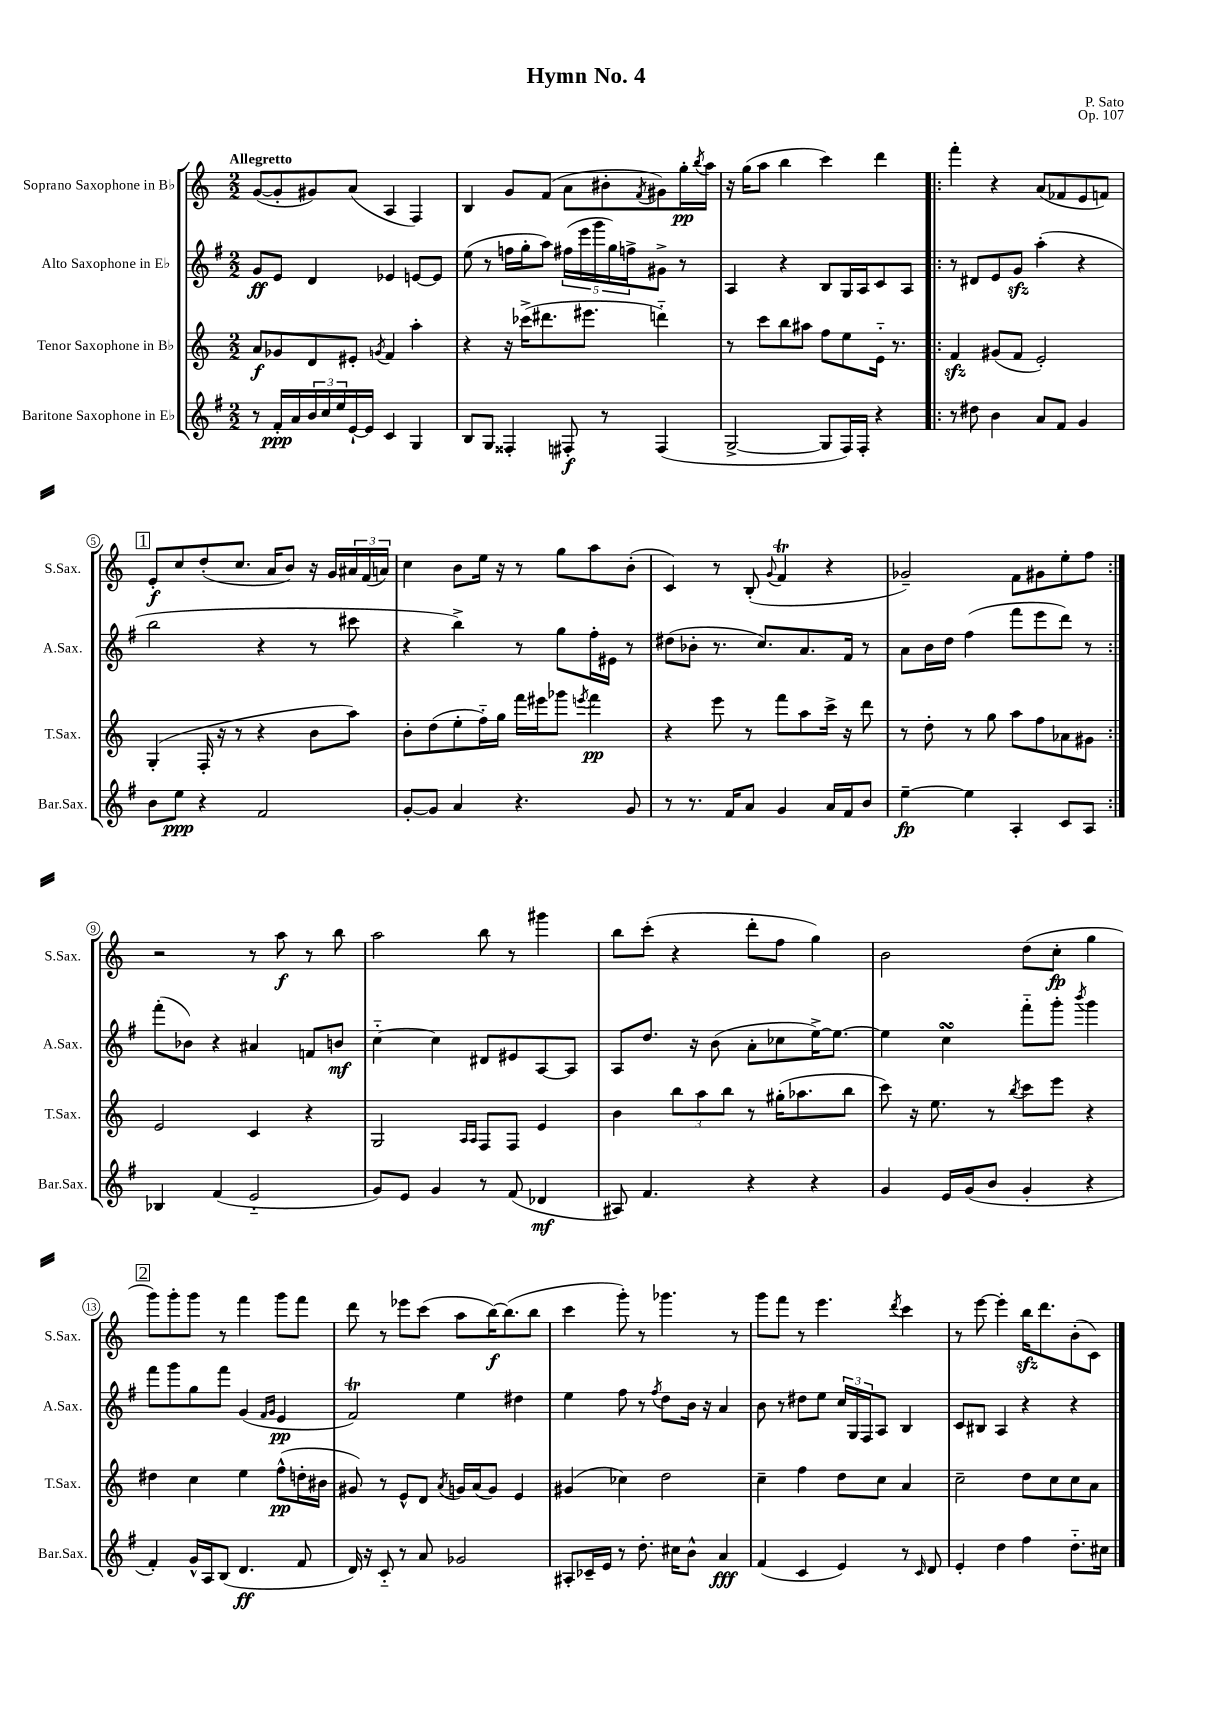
\header { title = "Hymn No. 4" composer = "P. Sato" opus = "Op. 107" }
<<
\new StaffGroup <<
\new Staff = "s0" \with { instrumentName = "Soprano Saxophone in Bb" shortInstrumentName = "S.Sax." } {
    \clef treble \key c \major \numericTimeSignature \time 2/2 \tempo "Allegretto"
    g'8~( g'8-. gis'8) a'8( a4 f4) |
    b4 g'8 f'8( a'8 bis'8-. \acciaccatura { f'8 } gis'8) g''16-.\pp \acciaccatura { b''8 } a''16 |
    r16 g''16( a''8 b''4 c'''4) d'''4 |
    \repeat volta 2 { f'''4-. r4 a'8( fes'8 e'8 f'8) |
    \mark \markup { \box "1" } e'8-.\f c''8 d''8-.( c''8. a'16 b'8) r16 g'16 \tuplet 3/2 { ais'16 f'16( a'16) } |
    c''4 b'8 e''16 r16 r8 g''8 a''8 b'8-.( |
    c'4) r8 b8-.( \appoggiatura { g'8 } f'4\trill r4 |
    ges'2--) f'8 gis'8 e''8-. f''8 | }
    r2 r8 a''8\f r8 b''8 |
    a''2 b''8 r8 gis'''4 |
    b''8 c'''8-.( r4 d'''8-. f''8 g''4) |
    b'2 d''8( c''8-.\fp g''4 |
    \mark \markup { \box "2" } g'''8) g'''8-. g'''8 r8 f'''4 g'''8 f'''8 |
    d'''8 r8 ees'''8 c'''8( a''8 b''16~\f) b''8.( b''8 |
    c'''4 g'''8-.) r8 ges'''4. r8 |
    g'''8 f'''8 r8 e'''4. \acciaccatura { d'''8 } c'''4 |
    r8 e'''8~ e'''4-. b''16\sfz d'''8. b'8-.( c'8) \bar "|." |
}
\new Staff = "s1" \with { instrumentName = "Alto Saxophone in Eb" shortInstrumentName = "A.Sax." } {
    \clef treble \key g \major \numericTimeSignature \time 2/2
    g'8\ff e'8 d'4 ees'4 e'8~ e'8 |
    e''8( r8 f''16 g''16-. a''8) \tuplet 5/4 { fis''16( e'''16 g'''16 g''16) f''16-> } gis'8-> r8 |
    a4 r4 b8 g16 a16 c'8 a8 |
    \repeat volta 2 { r8 dis'8 e'8 g'8\sfz a''4-.( r4 |
    \mark \markup { \box "1" } b''2 r4 r8 cis'''8 |
    r4 b''4->) r8 g''8 fis''16-. eis'16 r8 |
    dis''8( bes'8-. r8. c''8.) a'8. fis'16 r8 |
    a'8 b'16 d''16 fis''4( fis'''8 e'''8 d'''8) r8 | }
    fis'''8-.( bes'8) r4 ais'4 f'8 b'8\mf |
    c''4~-_ c''4 dis'8 eis'8 a8~ a8 |
    a8 d''8. r16 b'8( a'8-. ces''8 e''16~->) e''8.~ |
    e''4 c''4\turn fis'''8-_ g'''8-. \acciaccatura { b'''8 } g'''4 |
    \mark \markup { \box "2" } fis'''8 g'''8 g''8 fis'''8 g'4( \grace { fis'16 g'16 } e'4\pp |
    fis'2\trill) e''4 dis''4 |
    e''4 fis''8 r8 \acciaccatura { fis''8 } d''8 b'16 r16 a'4 |
    b'8 r8 dis''8 e''8 \tuplet 3/2 { c''16 g16 fis16 } a8 b4 |
    c'8 bis8 a4 r4 r4 \bar "|." |
}
\new Staff = "s2" \with { instrumentName = "Tenor Saxophone in Bb" shortInstrumentName = "T.Sax." } {
    \clef treble \key c \major \numericTimeSignature \time 2/2
    a'8\f ges'8 d'8 eis'8-. \acciaccatura { g'8 } f'4 a''4-. |
    r4 r16 ces'''16->( dis'''8. eis'''8. d'''4-_) |
    r8 c'''8 b''8 ais''8 f''8 e''8 e'16-_ r8. |
    \repeat volta 2 { f'4\sfz gis'8( f'8 e'2-.) |
    \mark \markup { \box "1" } g4-.( f16-. r16 r8 r4 b'8 a''8) |
    b'8-. d''8( e''8-. f''16-_) g''16 f'''16 eis'''16 ges'''8 \acciaccatura { e'''8 } f'''4\pp |
    r4 e'''8 r8 f'''8 a''8 c'''16-> r16 d'''8 |
    r8 d''8-. r8 g''8 a''8 f''8 aes'8 gis'8 | }
    e'2 c'4 r4 |
    g2 \grace { a16 a16 } f8 f8 e'4 |
    b'4 \tuplet 3/2 { b''8 a''8 b''8 } r8 gis''16-.( aes''8. b''8 |
    c'''8) r16 e''8. r8 \acciaccatura { b''8 } c'''8 e'''8 r4 |
    \mark \markup { \box "2" } dis''4 c''4 e''4 f''8-^\pp( d''16-. bis'16 |
    gis'8) r8 e'8-^ d'8 \acciaccatura { a'8 } g'16 a'16( g'8) e'4 |
    gis'4( ces''4) d''2 |
    c''4-- f''4 d''8 c''8 a'4 |
    c''2-- d''8 c''8 c''8 a'8 \bar "|." |
}
\new Staff = "s3" \with { instrumentName = "Baritone Saxophone in Eb" shortInstrumentName = "Bar.Sax." } {
    \clef treble \key g \major \numericTimeSignature \time 2/2
    r8 fis'16-.\ppp a'16 \tuplet 3/2 { b'16 c''16 e''16 } e'16~-! e'16 c'4 g4 |
    b8 g8 fisis4-. fis8-.\f r8 fis4( |
    g2~-> g8 fis16) fis16-. r4 |
    \repeat volta 2 { r8 dis''8 b'4 a'8 fis'8 g'4 |
    \mark \markup { \box "1" } b'8 e''8\ppp r4 fis'2 |
    g'8~-. g'8 a'4 r4. g'8 |
    r8 r8. fis'16 a'8 g'4 a'16 fis'16 b'8 |
    e''4~--\fp e''4 a4-. c'8 a8 | }
    bes4 fis'4( e'2-_ |
    g'8) e'8 g'4 r8 fis'8( des'4\mf |
    ais8) fis'4. r4 r4 |
    g'4 e'16 g'16( b'8 g'4-. r4 |
    \mark \markup { \box "2" } fis'4-.) g'16-^ a16 b8( d'4.\ff fis'8 |
    d'16) r16 c'8-_ r8 a'8 ges'2 |
    ais8-. ces'16-- e'16 r8 d''8.-. cis''16 b'8-^ a'4\fff |
    fis'4( c'4 e'4) r8 \grace { c'16 } d'8 |
    e'4-. d''4 fis''4 d''8.-_ cis''16 \bar "|." |
}
>>
>>
\layout { \context { \Score \override BarNumber.stencil = #(make-stencil-circler 0.1 0.3 ly:text-interface::print) } }
